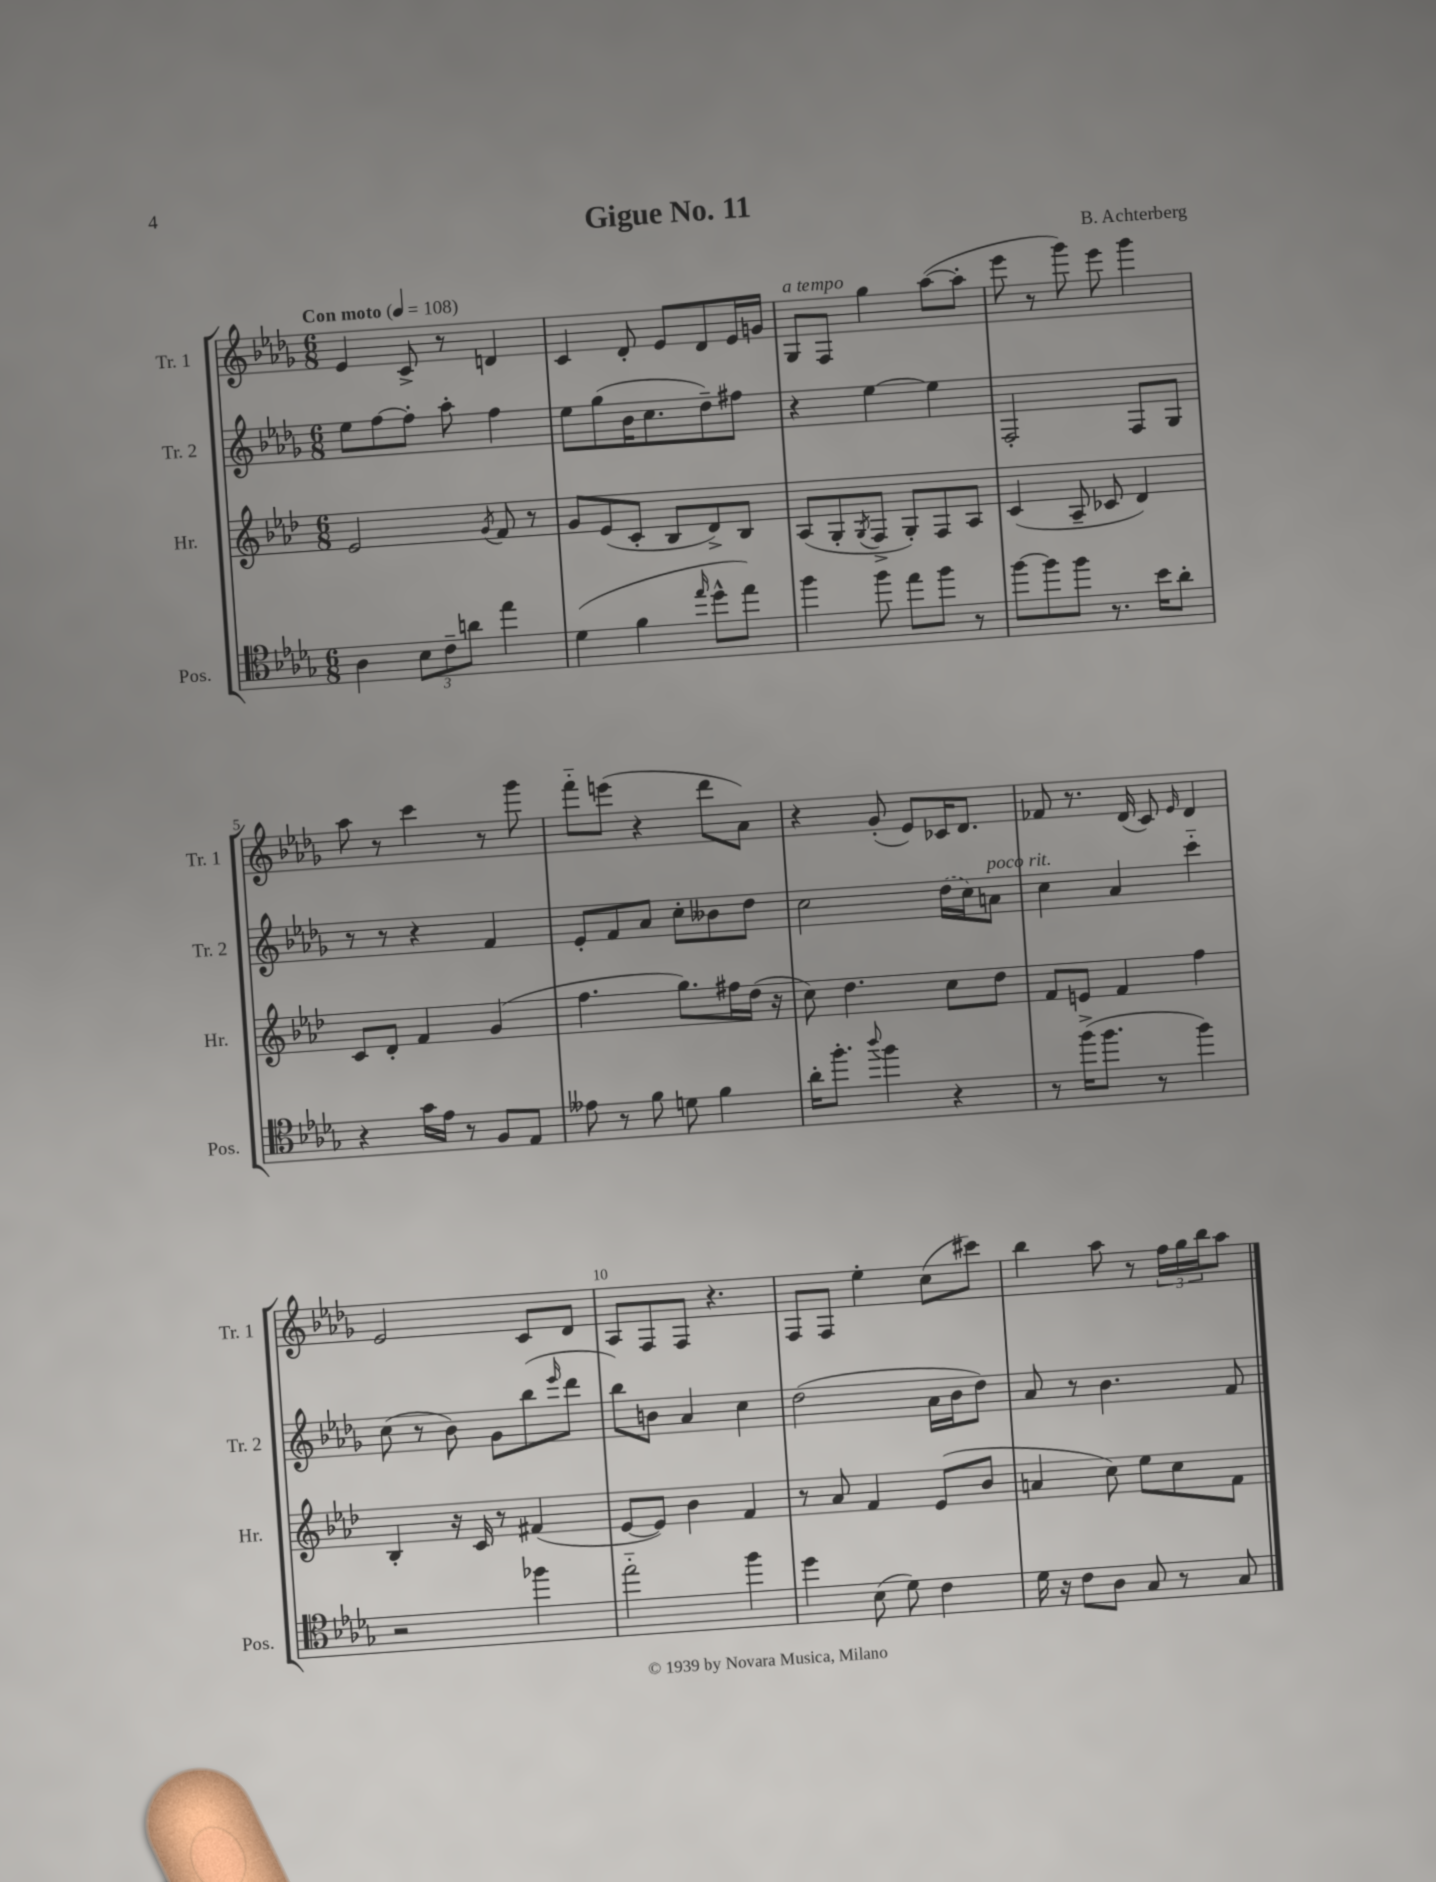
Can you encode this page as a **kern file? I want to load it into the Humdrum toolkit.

**kern	**kern	**kern	**kern
*part4	*part3	*part2	*part1
*staff4	*staff3	*staff2	*staff1
*I"Pos.	*I"Hr.	*I"Tr. 2	*I"Tr. 1
*I'Pos.	*I'Hr.	*I'Tr. 2	*I'Tr. 1
*clefC4	*clefG2	*clefG2	*clefG2
*k[b-e-a-d-g-]	*k[b-e-a-d-]	*k[b-e-a-d-g-]	*k[b-e-a-d-g-]
*M6/8	*M6/8	*M6/8	*M6/8
*MM108	*MM108	*MM108	*MM108
=1	=1	=1	=1
!	!	!	!LO:TX:a:B:t=Con moto
4A-\	2e-/	8ee-\L	4e-/
.	.	[8ff\	.
12B-\L	.	8ff'\J]	8c^/
12c~\	.	.	.
.	.	8aa-'\	8r
12an\J	.	.	.
.	8qg/	.	.
4ee-\	8f/	4ff\	4dn/
.	8r	.	.
=2	=2	=2	=2
(4d-\	8g/L	8ee-\L	4c/
.	(8e-/	(8gg-\	.
4f\	8c'/J	16b-\K	8d-'/
.	.	8.cc\	.
.	8B-/L	.	8e-/L
16qqee-/	.	.	.
8dd-^^\L	8d-^/)	8dd-~\)	8d-/
8ee-\J)	8B-/J	8ff#X\J	16e-/L
.	.	.	16gn/JJ
=3	=3	=3	=3
!	!	!	!LO:TX:a:i:t=a tempo
4ff\	(8A-/L	4r	8G-/L
.	8G'/	.	8F/J
.	8qG/	.	.
8ff\	8F^/J	[4ee-\	4gg-\
8ee-\L	8G'/L)	.	.
8ff\J	8F/	4ee-\]	([8aa-\L
8r	8A-/J	.	8aa-'\J]
=4	=4	=4	=4
[8ff\L	(4c/	2F'/	8eee-\
8ff\]	.	.	8r
8ff\J	8A-~/	.	8ggg-\)
8.r	8c-X/	.	8eee-\
.	4d-/)	8F/L	4ggg-\
16b-\KL	.	.	.
8a-'\J	.	8G-/J	.
!!LO:LB:g=z
=5	=5	=5	=5
4r	8c/L	8r	8aa-\
.	8d-'/J	8r	8r
16g-\LL	4f/	4r	4ccc\
16e-\JJ	.	.	.
8r	.	.	.
8F/L	(4g/	4f/	8r
8E-/J	.	.	8ggg-\
=6	=6	=6	=6
8e--X\	4.ff\	8e-'/L	8fff\L
8r	.	8f/	(8eeen\J
8f\	.	8a-/J	4r
8dn\	8.gg\L)	8cc'\L	.
4f\	.	8b--X\	8ddd-\L
.	16ff#X\L	.	.
.	(16dd-\JJ	8dd-\J	8a-\J)
.	16r	.	.
=7	=7	=7	=7
16a-'\KL	8cc\)	2cc\	4r
8.ff'\J	.	.	.
.	4.dd-\	.	.
8qqaa-/	.	.	.
4ff\	.	.	(8g-'/
.	.	.	8e-/L)
4r	8cc\L	(16dd-\LL	16c-X/K
.	.	16cc\J)	8.d-/J
!	!	!LO:TX:a:i:t=poco rit.	!
.	8dd-\J	8an\J	.
=8	=8	=8	=8
8r	8f/L	4cc\	8f-X/
(16ff^\KL	8en/J	.	8.r
8.ff\J	.	.	.
.	4f/	4a-/	.
.	.	.	(16d-/
8r	.	.	8c/)
.	.	.	16qqe-/
4ff\)	4ff\	4ccc\	4d-/
!!LO:LB:g=z
=9	=9	=9	=9
2r	4B-'/	(8cc\	2e-/
.	.	8r	.
.	16r	8b-\)	.
.	16c/	.	.
.	8r	8g-\L	.
4ff-X\	(4f#X/	(8bb-\	8c/L
.	.	16qqeee-/	.
.	.	8ddd-\J	8d-/J
=10	=10	=10	=10
2ee-\	[8e-/L	8bb-\L)	8A-/L
.	8e-/J])	8bn\J	8F/
.	4b-\	4a-/	8F/J
.	.	.	4.r
4ff\	4f/	4cc\	.
=11	=11	=11	=11
4dd-\	8r	(2dd-\	8F/L
.	8a-/	.	8F/J
(8B-\	4f/	.	4ee-'\
8d-\)	.	.	.
4c\	(8e-/L	16a-\LL	(8cc\L
.	.	16b-\J	.
.	8b-/J	8dd-\J)	8ccc#X\J)
=12	=12	=12	=12
16d-\	4an/	8a-/	4bb-\
16r	.	.	.
8c\L	.	8r	.
8A-\J	8cc\)	4.b-\	8aa-\
8G-/	8ee-\L	.	8r
8r	8cc\	.	24ff\LL
.	.	.	24gg-\
.	.	.	24bb-\J
8G-/	8f\J	8f/	8aa-\J
==	==	==	==
*-	*-	*-	*-
